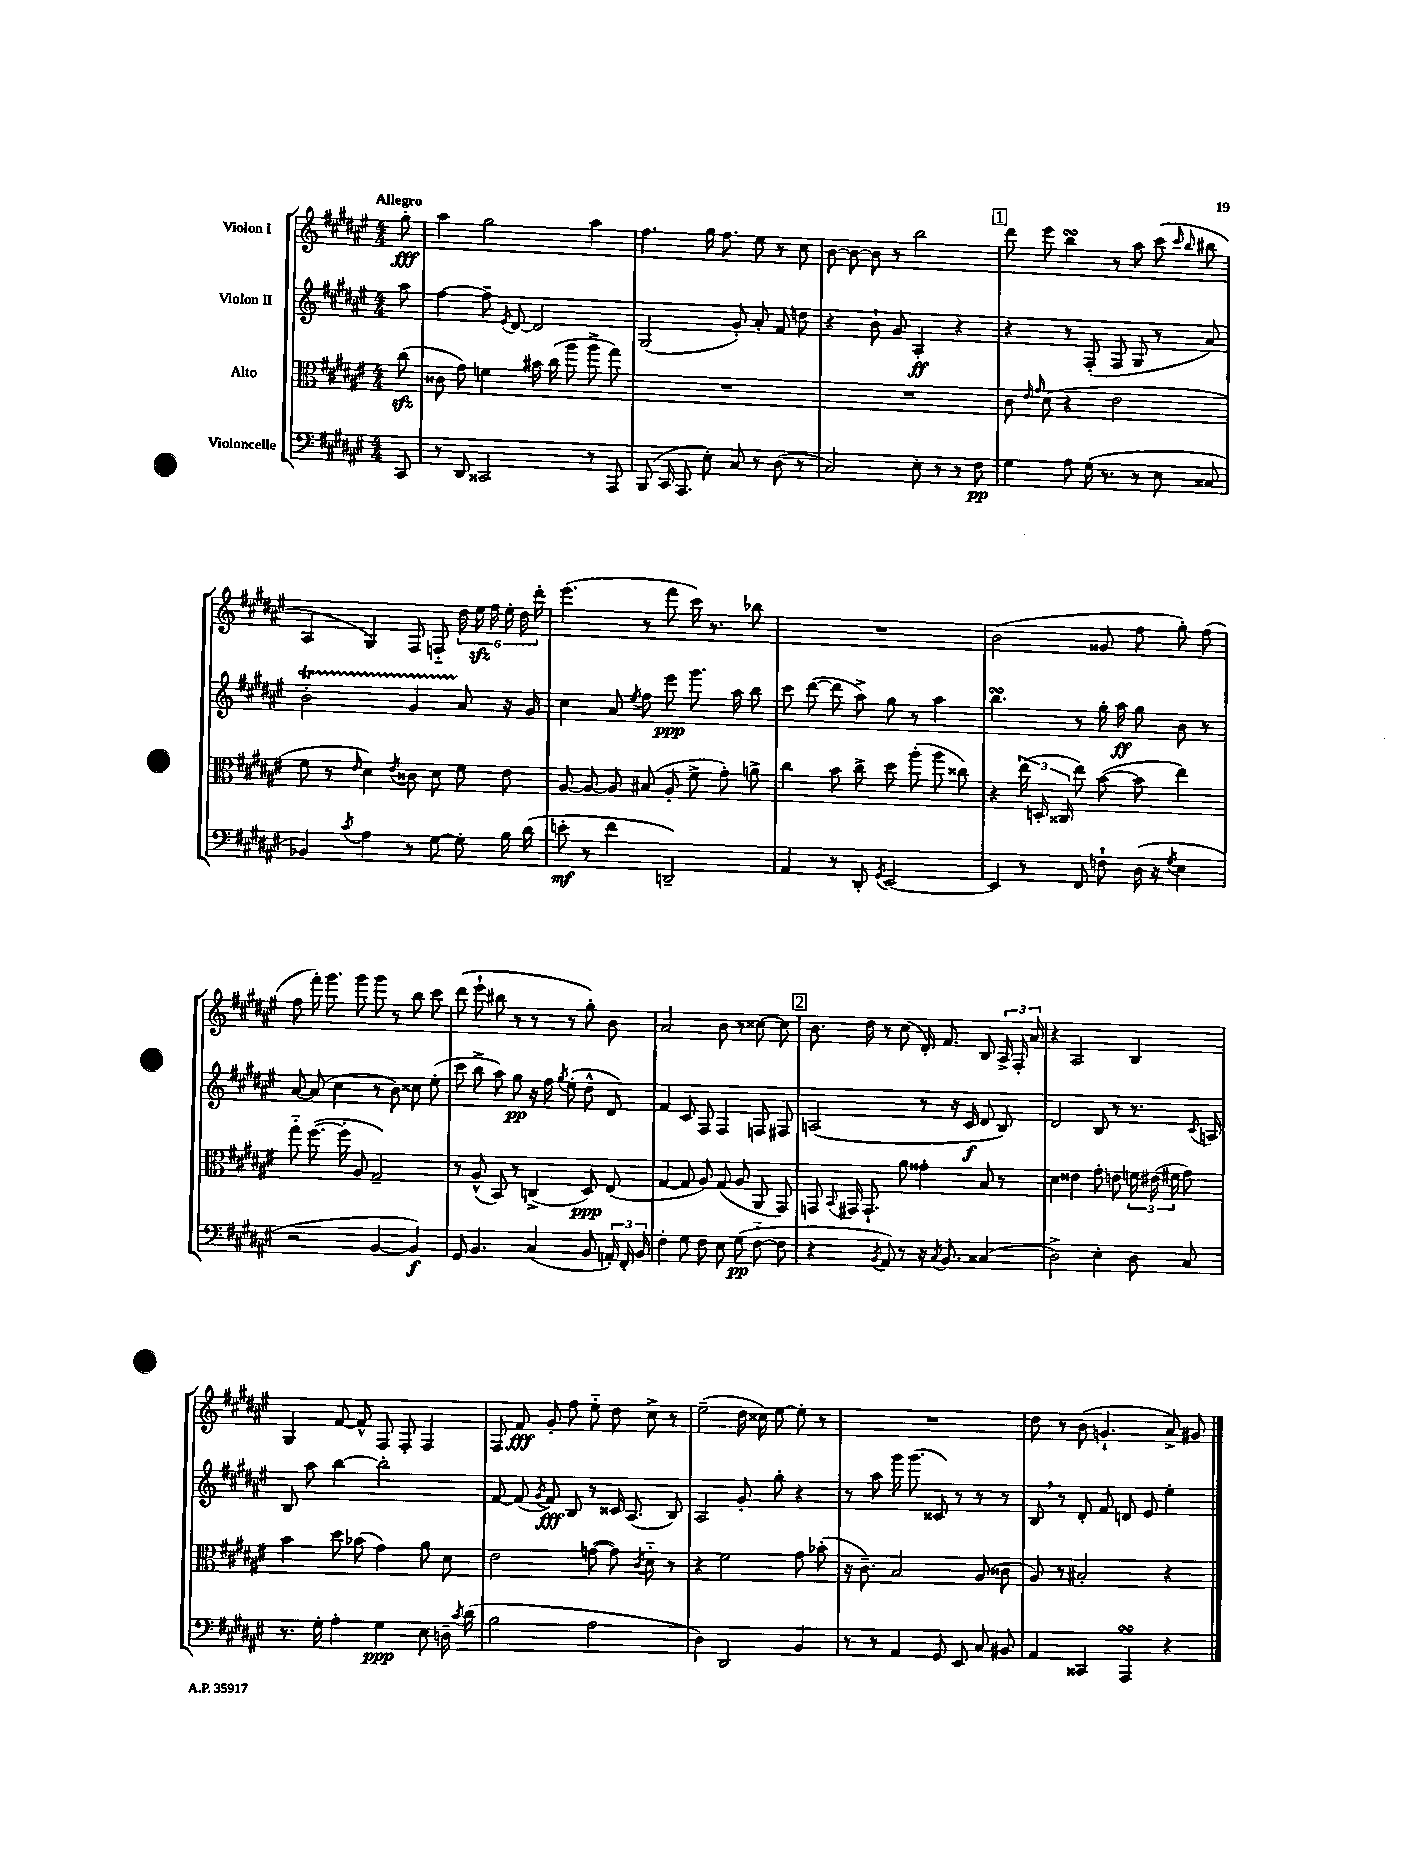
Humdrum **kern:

**kern	**kern	**kern	**kern
*staff4	*staff3	*staff2	*staff1
*clefF4	*clefC3	*clefG2	*clefG2
*k[f#c#g#d#a#e#]	*k[f#c#g#d#a#e#]	*k[f#c#g#d#a#e#]	*k[f#c#g#d#a#e#]
*M4/4	*M4/4	*M4/4	*M4/4
8CC#	(8cc#	8aa#	8gg#'
=	=	=	=
8r	8c##	[4ff#	4aa#
8DD#	8g#)	.	.
2CC##	4f	8ff#~]	2gg#
.	.	8qe#	.
.	.	[8d#	.
.	16b#	2d#]	.
.	(16cc#	.	.
.	8aa#	.	.
8r	8aa#^	.	4aa#
8AAA#	8gg#)	.	.
=	=	=	=
(8BBB	1r	(2G#	4.ff#
16CC#	.	.	.
8.AAA#	.	.	.
8E#')	.	.	16gg#
.	.	.	8.ff#
8C#	.	8g#')	.
8r	.	8a#'	8ee#
(8D#	.	8f#	8r
8r	.	8dd	8cc#
=	=	=	=
2C#)	1r	4r	[8b
.	.	.	8b_
.	.	8b`	8b]
.	.	8g#	8r
8E#'	.	4A#'	2bb
8r	.	.	.
8r	.	4r	.
8F#	.	.	.
=	=	=	=
4G#	8c#	4r	8ddd#
.	16qqe#	.	.
.	16qqg#	.	.
.	(8d#	.	8eee#
8A#	4r	8r	4bb
(16G#	.	(8F#'	.
8.r	.	.	.
.	2e#	8F#	8r
8r	.	8G#	8aa#
8E#	.	8r	(8ccc#
.	.	.	16qqccc#
.	.	.	16qqbb
8C##	.	8a#)	8bb#
=	=	=	=
4BB-)	8f#	2b'	4A#
.	8r	.	.
8qc#	16qqe#	.	.
4A#	4d#)	.	4G#)
.	8qe#	.	.
8r	8c##	4g#	8F#
[8G#	8d#	.	8F'~
8G#']	8f#	8a#	24dd#
.	.	.	24ee#
.	.	.	24ff#
16B	8e#	16r	24ee#'
.	.	.	24dd#
(16d#	.	16g#	.
.	.	.	24ddd#'
=	=	=	=
8e'	[8A#	4cc#	(4.eee#
8r	8A#_	.	.
4f#	8A#]	8a#	.
.	.	8qee#	.
.	(8B#	8ff#	8r
2DD~)	8A#'	8eee#	8fff#
.	8f#^	8.ggg#	16ccc#)
.	.	.	8.r
.	8g#')	.	.
.	.	16aa#	.
.	8a^	8bb	8bb-
=	=	=	=
4AA#	4cc#	8ccc#	1r
.	.	([8ddd#	.
8r	8b	8ddd#]	.
8DD#'	8cc#^	8aa#^)	.
8qGG#	.	.	.
[2EE#	8dd#	8gg#	.
.	(8aa#'	8r	.
.	8aa#	4aa#	.
.	8cc##)	.	.
=	=	=	=
4EE#]	4r	4.bb	(2b
8r	(24ee#	.	.
.	24D'	.	.
.	24C##	.	.
8FF#	8ee#)	8r	.
8F`	([8b	16gg#'	8g##
.	.	16aa#	.
(16D#	8b]	8gg#	8ff#
16r	.	.	.
8qG#	.	.	.
4E#	4ee#)	8b	8gg#')
.	.	8r	(8ff#
=	=	=	=
2r	8gg#'~	[8a#	8ff#
.	([8.ff#	(8a#]	16fff#')
.	.	.	8.ggg#
.	.	4cc#	.
.	16ff#']	.	.
.	8A#	.	8ggg#
[4BB	2G#~)	8r	8ggg#
.	.	8b)	8r
4BB])	.	8cc##	8bb
.	.	(8ee#'	8ccc#
=	=	=	=
8GG#	8r	8ccc#	(8ddd#
4.BB	(8A#^^	8bb^	8eee#`
.	8BB)	8aa#)	8bb#
.	8r	8gg#	8r
(4C#	(4C^	16r	8r
.	.	16ff#	.
.	.	8qgg#	.
.	.	(8ee#'	8r
8BB	8D#)	8dd#^^	8gg#')
24AA')	(8E#	8d#)	8b
24FF#'	.	.	.
24BB	.	.	.
=	=	=	=
4F#'	[4G#	4f#	2a#
8G#	8G#]	8c#	.
8F#	8A#)	8F#	.
8E#	(8G#	4F#	8b
(8G#	8A#	.	8r
[8F#'~	8AA#	8F	[8cc##
8F#]	8GG#)	8F#	8cc##]
=	=	=	=
4r	8GG	(2A	8.b
.	8qqBB	.	.
.	16GG#	.	.
.	8.GG#`	.	16dd#
8qBB	.	.	.
8AA#)	.	.	8r
8r	8a#	.	(8cc#
16r	4g##'	8r	16d#')
8qC#	.	.	.
8.BB	.	.	8.f#
.	.	16r	.
.	.	16c#	.
(4C##	8B	8d#	8B
.	8r	8B)	24A#^
.	.	.	24F#'
.	.	.	24a#
=	=	=	=
2D#^)	4d#	2d#	4r
.	4e##	.	2A#
4E#'	8g#'	8B	.
.	8e	8r	.
8D#	24f	8.r	4B
.	(24e#	.	.
.	24f#	.	.
8C#	8g#)	.	.
.	.	8qc#	.
.	.	16A	.
=	=	=	=
8.r	4b	8B	4G#
.	.	8aa#	.
16G#'	.	.	.
4A#'	8dd#	[4bb	[8f#
.	(8b-	.	8f#^^]
4G#	4g#)	2bb']	8F#
.	.	.	8F#'
8E#	8a#	.	4F#
16D~	8d#	.	.
8qc#	.	.	.
(16d#	.	.	.
=	=	=	=
2B	2e#	[8f#	8F#
.	.	(8f#]	8f#
.	.	8qg#	.
.	.	8f#)	8g#'
.	.	8B	8ff#
2A#	([8g	8r	8ee#'~
.	8g])	16c##	8dd#
.	.	(8.A#	.
.	8qc#	.	.
.	8d#'~	.	8cc#^
.	8r	8B)	8r
=	=	=	=
4D#)	4r	2A#	(2ee#~
2DD#	2f#	.	.
.	.	8g#'	16dd#
.	.	.	16cc##)
.	.	8gg#'	[8ee#
4BB	8g#	4r	8ee#']
.	(8b-'	.	8r
=	=	=	=
8r	16r	8r	1r
.	8.c#~)	.	.
8r	.	8aa#	.
4AA#	2B	16ggg#	.
.	.	(8.ggg#	.
8GG#	.	8c##)	.
8EE#	.	8r	.
8C#	(8A#	8r	.
8BB#	8c##	8r	.
=	=	=	=
4AA#	8A#)	8B	8dd#
.	8r	8r	8r
4CC##	2B#'	8d#'	(8b
.	.	8f#	4.g`
4AAA#	.	8d	.
.	.	8e#	.
4r	4r	4ee#'	8a#^)
.	.	.	8g#
==	==	==	==
*-	*-	*-	*-
